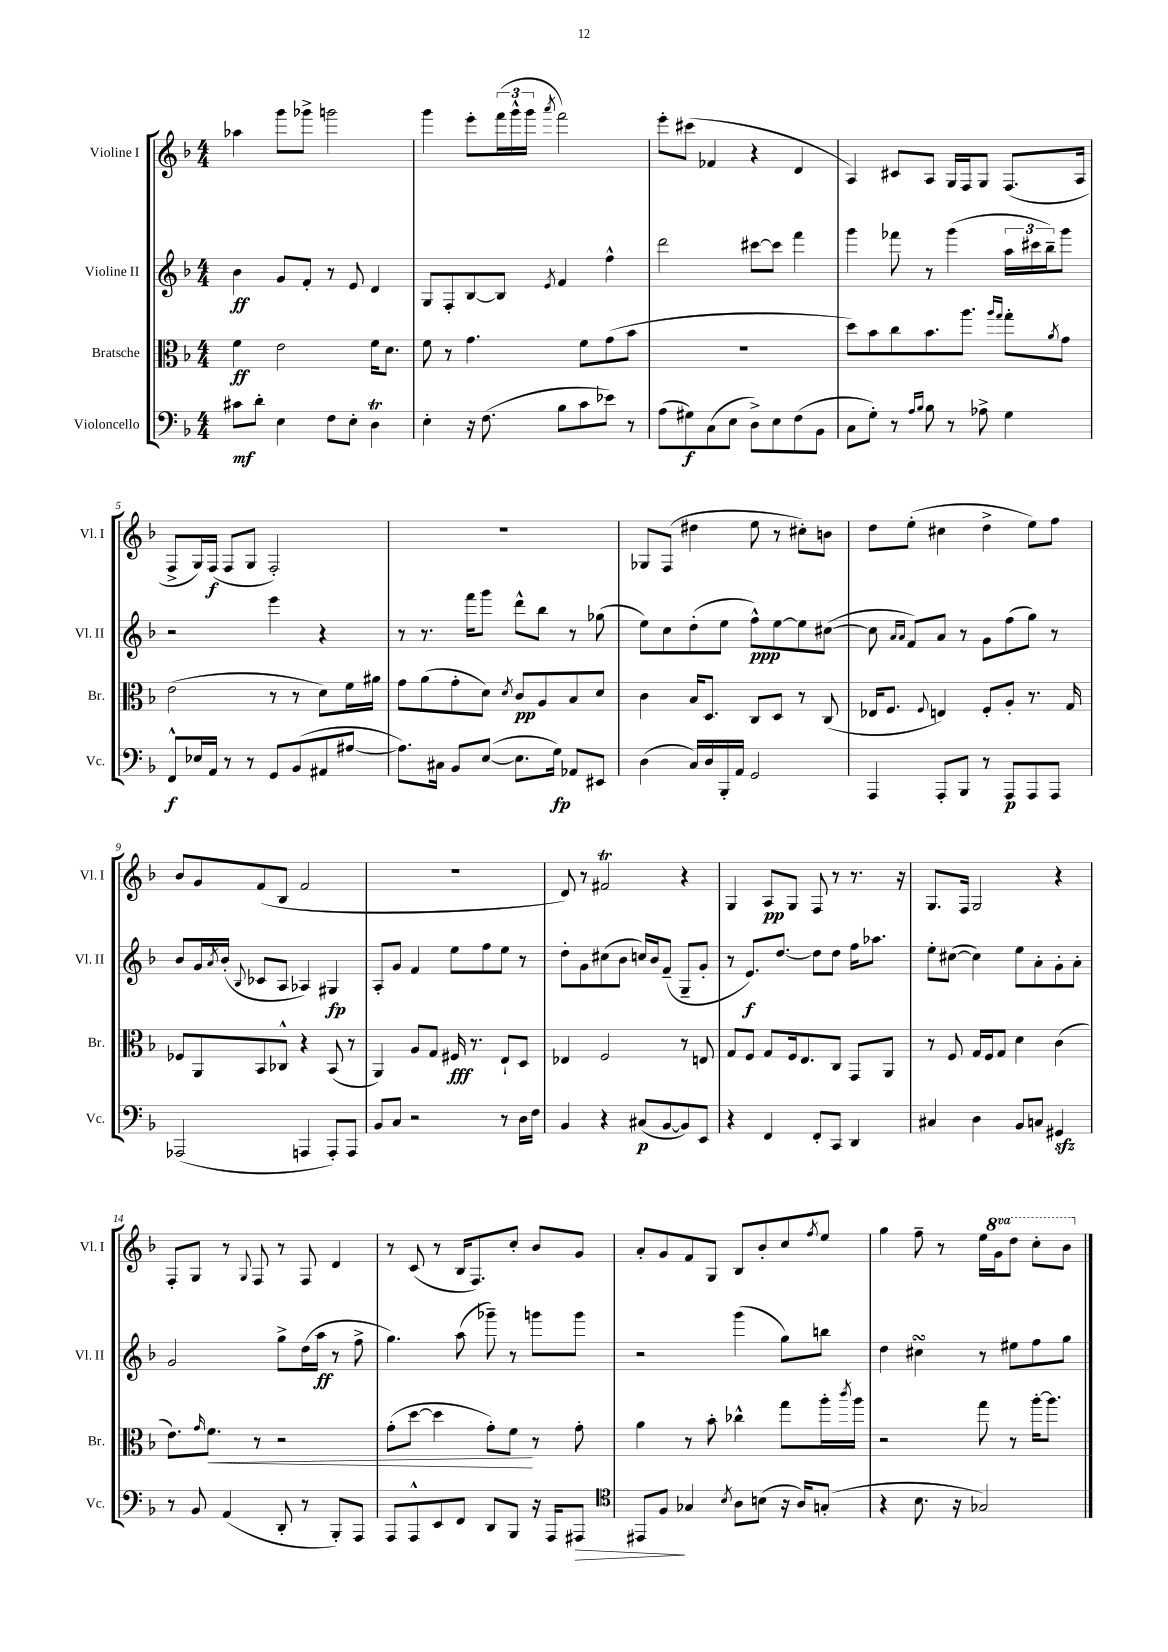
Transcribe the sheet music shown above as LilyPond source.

<<
\new StaffGroup <<
\new Staff = "s0" \with { instrumentName = "Violine I" shortInstrumentName = "Vl. I" } {
    \clef treble \key f \major \numericTimeSignature \time 4/4 \set Staff.ottavationMarkups = #ottavation-simple-ordinals
    aes''4 g'''8 ges'''8-> g'''2 |
    g'''4 e'''8-. \tuplet 3/2 { f'''16( g'''16-^ g'''16 } \acciaccatura { a'''8 } f'''2) |
    e'''8-. cis'''8( fes'4 r4 d'4 |
    a4) cis'8 a8 g16 f16 g8 f8.( a16 |
    f8-> g16) f16\f( f8 g8 f2-.) |
    R1 |
    ges8 f8( dis''4 e''8 r8 cis''8-.) b'8 |
    d''8 e''8-.( cis''4 d''4-> e''8) f''8 |
    bes'8 g'8 f'8( bes8 f'2 |
    R1 |
    d'8) r8 fis'2\trill r4 |
    g4 a8\pp g8 f8 r8 r8. r16 |
    g8. f16 g2 r4 |
    f8-. g8 r8 \appoggiatura { g8 } f8 r8 f8 d'4 |
    r8 c'8( r8 bes16 f8.) c''8-. bes'8 g'8 |
    a'8-. g'8 f'8 g8 bes8 bes'8-. c''8 \acciaccatura { f''8 } e''8 |
    g''4 f''8-- r8 e''16 \ottava #1 g''16 d'''8 c'''8-. bes''8 \ottava #0 \bar "|." |
}
\new Staff = "s1" \with { instrumentName = "Violine II" shortInstrumentName = "Vl. II" } {
    \clef treble \key f \major \numericTimeSignature \time 4/4
    bes'4\ff g'8 f'8-. r8 e'8 d'4 |
    g8 f8-. bes8~ bes8 \acciaccatura { e'8 } f'4 f''4-^ |
    d'''2 cis'''8~ cis'''8 f'''4 |
    g'''4 fes'''8 r8 g'''4( \tuplet 3/2 { a''16 cis'''16 bes''16--) } g'''8 |
    r2 e'''4 r4 |
    r8 r8. f'''16 g'''8 d'''8-^ bes''8 r8 ges''8( |
    e''8) c''8 d''8-.( e''8 f''8-^\ppp) e''8~ e''8 cis''8~( |
    cis''8 \grace { a'16 a'16 } f'8) a'8 r8 g'8 f''8( g''8) r8 |
    bes'8 g'16 \acciaccatura { a'8 } bes'16-.( \appoggiatura { bes8 } ces'8 a8 aes4) gis4\fp |
    a8-. g'8 f'4 e''8 f''8 e''8 r8 |
    d''8-. g'8 cis''8( bes'8 c''16) bes'16 f'8--( g8-- g'8-. |
    r8 e'8.\f) d''8.~ d''8 d''8 f''16 aes''8. |
    e''8-. cis''8~( cis''4) e''8 a'8-. g'8-. a'8-. |
    g'2 g''8-> d''16( a''16\ff r8 f''8-> |
    g''4.) a''8( ges'''8--) r8 g'''8 g'''8 |
    r2 g'''4( g''8) b''8 |
    d''4 cis''4\turn r8 eis''8 f''8 g''8 \bar "|." |
}
\new Staff = "s2" \with { instrumentName = "Bratsche" shortInstrumentName = "Br." } {
    \clef alto \key f \major \numericTimeSignature \time 4/4
    f'4\ff e'2 f'16 d'8. |
    f'8 r8 g'4. f'8 g'8( bes'8 |
    R1 |
    d''8) bes'8 c''8 bes'8. a''8. \grace { a''16 g''16 } g''8-. \acciaccatura { a'8 } g'8 |
    e'2( r8 r8 d'8) f'16 ais'16 |
    g'8 a'8( g'8-. d'8) \acciaccatura { d'8 } c'8\pp a8 bes8 d'8 |
    c'4 bes16 d8. c8 d8 r8 c8( |
    ees16 f8. \appoggiatura { f8 } e4) f8-. a8-. r8. g16 |
    fes8 a,8 bes,8 ces8-^ r4 bes,8( r8 |
    a,4) a8 g8 fis16\fff r8. e8-! d8 |
    ees4 f2 r8 e8 |
    g8 f8 g8 f16 e8. c8 g,8 a,8 |
    r8 f8 g16 f16 g8 d'4 c'4( |
    e'8.) \grace { g'16 } f'8.\< r8 r2 |
    g'8-.( d''8~ d''4 g'8-.) f'8\! r8 g'8-. |
    a'4 r8 bes'8-. ces''4-^ g''8 a''16-. \acciaccatura { c'''8 } a''16 |
    r2 g''8 r8 a''16~-. a''8. \bar "|." |
}
\new Staff = "s3" \with { instrumentName = "Violoncello" shortInstrumentName = "Vc." } {
    \clef bass \key f \major \numericTimeSignature \time 4/4
    cis'8\mf d'8-. e4 f8 e8-. d4\trill |
    e4-. r16 f8.( bes8 c'8 ees'8) r8 |
    a8( gis8\f) c8( e8 d8->) e8 f8( bes,8 |
    c8 g8-.) r8 \grace { a16 bes16 } bes8 r8 aes8-> g4 |
    f,8-^\f ees16 a,16 r8 r8 g,8 bes,8( ais,8 ais8~ |
    ais8.) cis16 bes,8 e8~( e8. g16\fp) aes,8 eis,8 |
    d4( c16) d16 bes,,16-. a,16 g,2 |
    a,,4 a,,8-. bes,,8 r8 a,,8\p a,,8 a,,8 |
    aes,,2( a,,4 a,,8-.) a,,8 |
    bes,8 c8 r2 r8 d16 f16 |
    bes,4 r4 cis8\p( bes,8~ bes,8) e,8 |
    r4 f,4 f,8-. c,8 d,4 |
    cis4 d4 bes,8 c8 gis,4\sfz |
    r8 bes,8 a,4( d,8-. r8 bes,,8-.) a,,8 |
    a,,8 a,,8-^ e,8 f,8 d,8 bes,,8 r16 a,,16 ais,,8\> |
    \clef tenor eis,8 f8\! ges4 \acciaccatura { bes8 } a8 b8( r16 a16) g8-.( |
    r4 bes8. r16 ges2) \bar "|." |
}
>>
>>
